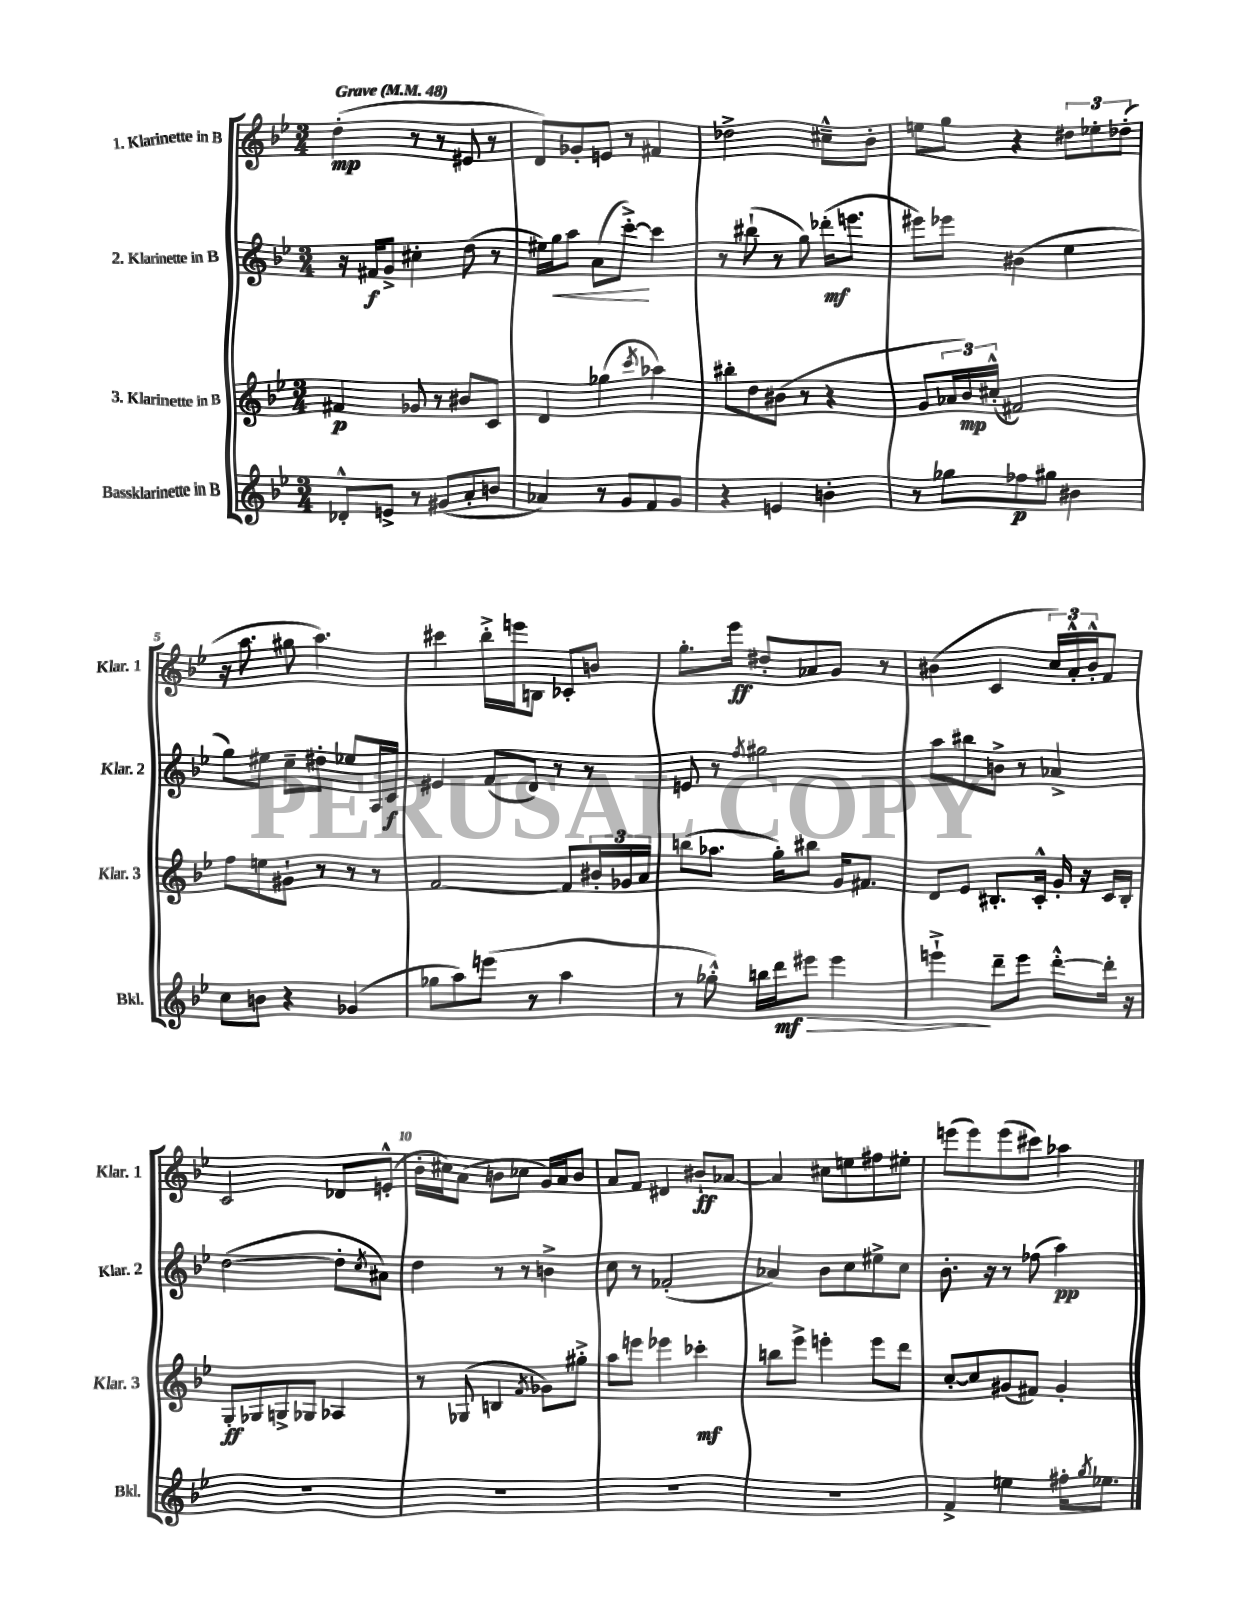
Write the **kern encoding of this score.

**kern	**dynam	**kern	**dynam	**kern	**dynam	**kern	**dynam
*part4	*part4	*part3	*part3	*part2	*part2	*part1	*part1
*staff4	*staff4	*staff3	*staff3	*staff2	*staff2	*staff1	*staff1
*I"Bassklarinette in B	*	*I"3. Klarinette in B	*	*I"2. Klarinette in B	*	*I"1. Klarinette in B	*
*I'Bkl.	*	*I'Klar. 3	*	*I'Klar. 2	*	*I'Klar. 1	*
*clefG2	*	*clefG2	*	*clefG2	*	*clefG2	*
*k[b-e-]	*	*k[b-e-]	*	*k[b-e-]	*	*k[b-e-]	*
*M3/4	*	*M3/4	*	*M3/4	*	*M3/4	*
*MM48	*	*MM48	*	*MM48	*	*MM48	*
=1	=1	=1	=1	=1	=1	=1	=1
!	!	!	!	!	!	!LO:TX:a:B:t=Grave	!
8d-X'^^/L	.	4f#X/	p	16r	.	(4dd'\	mp
.	.	.	.	16f#X/KL	f	.	.
8en^/J	.	.	.	8g^/J	.	.	.
8r	.	8g-X/	.	4cc#X'\	.	8r	.
(8g#X/L	.	8r	.	.	.	8r	.
8a'/	.	8b#X/L	.	(8dd\	.	8e#X/	.
8bn/J	.	8c/J	.	8r	.	8r	.
=2	=2	=2	=2	=2	=2	=2	=2
4a-X/)	.	4d/	.	16ee#X\LL)	.	8d/L)	.
!	!	!	!	!	!LO:HP:b	!	!
.	.	.	.	16gg\J	<	.	.
.	.	.	.	8aa\J	.	8g-X'/	.
8r	.	(4gg-X\	.	(8a\L	.	8en/J	.
8g/L	.	.	.	[8ccc'^\J)	.	8r	.
.	.	8qccc/	.	.	.	.	.
8f/	.	4aa-X\)	.	4ccc\]	[	4f#X/	.
8g/J	.	.	.	.	.	.	.
=3	=3	=3	=3	=3	=3	=3	=3
4r	.	8bb#X'\L	.	8r	.	2dd-X^\	.
.	.	8dd\	.	(8bb#X`\	.	.	.
4en/	.	(8b#X\J	.	8r	.	.	.
.	.	8r	.	8gg\)	.	.	.
4bn'\	.	4r	.	(16ddd-X'\KL	mf	8cc#X~^^\L	.
.	.	.	.	8.eeen\J	.	.	.
.	.	.	.	.	.	8b-'\J	.
=4	=4	=4	=4	=4	=4	=4	=4
8r	.	8g/L	.	8eee#X\L)	.	8een\L	.
8gg-X\L	.	24a-X/L	.	8eee-X\J	.	8gg\J	.
.	.	24b-/)	mp	.	.	.	.
.	.	(24cc#X'^^/JJ	.	.	.	.	.
8ff-X\	p	2f#X/)	.	(4b#X\	.	4r	.
8gg#X\J	.	.	.	.	.	.	.
4b#X\	.	.	.	4ee-\	.	12dd#X\L	.
.	.	.	.	.	.	12ee-X'\	.
.	.	.	.	.	.	(12dd-X'\J	.
!!LO:LB:g=z
=5	=5	=5	=5	=5	=5	=5	=5
8cc\L	.	8ff\L	.	8gg\L)	.	16r	.
.	.	.	.	.	.	8.aa\	.
8bn\J	.	8een\	.	8ee#X\J	.	.	.
4r	.	8g#X`\J	.	8cc~\L	.	8gg#X\	.
.	.	8r	.	8dd#X'\J	.	4.aa\)	.
(4g-X/	.	8r	.	8ee-X/L	.	.	.
.	.	8r	.	16A/L	.	.	.
.	.	.	.	16c/JJ	f	.	.
=6	=6	=6	=6	=6	=6	=6	=6
8gg-X\L	.	[2f/	.	4e#X/	.	4ccc#X\	.
8aa\)	.	.	.	.	.	.	.
(8eeen\J	.	.	.	(8f/L	.	16bb-'^\LL	.
.	.	.	.	.	.	16eeen\J	.
8r	.	.	.	8d/J)	.	8Bn\J	.
4aa\	.	8f/L]	.	8r	.	8c-X'/L	.
.	.	24b#X'/L	.	8r	.	8bn/J	.
.	.	24g-X/	.	.	.	.	.
.	.	24a/JJ	.	.	.	.	.
=7	=7	=7	=7	=7	=7	=7	=7
8r	.	(8bbn\L	.	8en/	.	8.gg'\L	.
8gg-X'^^\)	.	8.aa-X\J	.	8r	.	.	.
.	.	.	.	.	.	16eee-\Jk	ff
.	.	.	.	8qff/	.	.	.
16bbn\LL	.	.	.	2gg#X\	.	8dd#X'/L	.
16ddd\J	mf	16gg'\KL)	.	.	.	.	.
!	!LO:HP:b	!	!	!	!	!	!
8eee#X\J	>	8bb#X\J	.	.	.	8a-X/	.
4eee#\	.	16g/KL	.	.	.	8g/J	.
.	.	8.f#X/J	.	.	.	.	.
.	.	.	.	.	.	8r	.
=8	=8	=8	=8	=8	=8	=8	=8
4eeen`^\	.	8d/L	.	8aa\L	.	(4b#X\	.
.	.	8e-/J	.	8bb#X\	.	.	.
8ddd~\L	]	8.B#X'/L	.	8bn^\J	.	4c/	.
8eee\J	.	.	.	8r	.	.	.
.	.	16c'^^/Jk	.	.	.	.	.
[8ddd'^^\L	.	16g'/	.	4a-X^/	.	24cc/LL)	.
.	.	.	.	.	.	24a'^^/	.
.	.	16r	.	.	.	.	.
.	.	.	.	.	.	24b#'^^/J	.
16ddd'\Jk]	.	16c/LL	.	.	.	8f/J	.
16r	.	16B#'/JJ	.	.	.	.	.
!!LO:LB:g=z
=9	=9	=9	=9	=9	=9	=9	=9
2.r	.	8G'/L	ff	([2dd\	.	2c/	.
.	.	8G-X/	.	.	.	.	.
.	.	8Gn^/	.	.	.	.	.
.	.	8G-X/J	.	.	.	.	.
.	.	4A-X/	.	8dd'\L]	.	8d-X/L	.
.	.	.	.	8qcc/	.	.	.
.	.	.	.	8a#X\J)	.	(8en'^^/J	.
=10	=10	=10	=10	=10	=10	=10	=10
2.r	.	8r	.	4dd\	.	16b-'\LL	.
.	.	.	.	.	.	16cc#X\J)	.
.	.	(8G-X/	.	.	.	(8a\J	.
.	.	4Bn/	.	8r	.	8bn\L	.
.	.	.	.	8r	.	8cc-X\J	.
.	.	8qf/	.	.	.	.	.
.	.	8g-X\L)	.	4bn^\	.	16g/LL)	.
.	.	.	.	.	.	16a/J	.
.	.	8gg#X'^\J	.	.	.	8b/J	.
=11	=11	=11	=11	=11	=11	=11	=11
2.r	.	8aa\L	.	8cc\	.	8a/L	.
.	.	8eeen\J	.	8r	.	8f/J	.
.	.	4eee-X\	.	(2f-X'/	.	4d#X/	.
.	.	4ccc-X'\	mf	.	.	8b#X`/L	ff
.	.	.	.	.	.	[8a-X/J	.
=12	=12	=12	=12	=12	=12	=12	=12
2.r	.	8bbn\L	.	4a-X/)	.	4a-/]	.
.	.	8eee-^\J	.	.	.	.	.
.	.	4eeen'\	.	8b-\L	.	8cc#X\L	.
.	.	.	.	8cc\	.	8een\	.
.	.	8eee\L	.	8ee#X^\	.	8ff#X\	.
.	.	8ddd\J	.	8cc\J	.	8ee#X'\J	.
=13	=13	=13	=13	=13	=13	=13	=13
4f^/	.	[8cc'/L	.	8.b-'\	.	(8eeen\L	.
.	.	8cc/]	.	.	.	8eee\)	.
.	.	.	.	16r	.	.	.
4een\	.	(8g#X/	.	8r	.	(8eee\	.
.	.	8f#X/J)	.	(8ff-X\	.	8ccc#X\J)	.
16ff#X'\KL	.	4g#'/	.	4aa\)	pp	4aa-X\	.
8qgg/	.	.	.	.	.	.	.
8.ee-X\J	.	.	.	.	.	.	.
==	==	==	==	==	==	==	==
*-	*-	*-	*-	*-	*-	*-	*-
